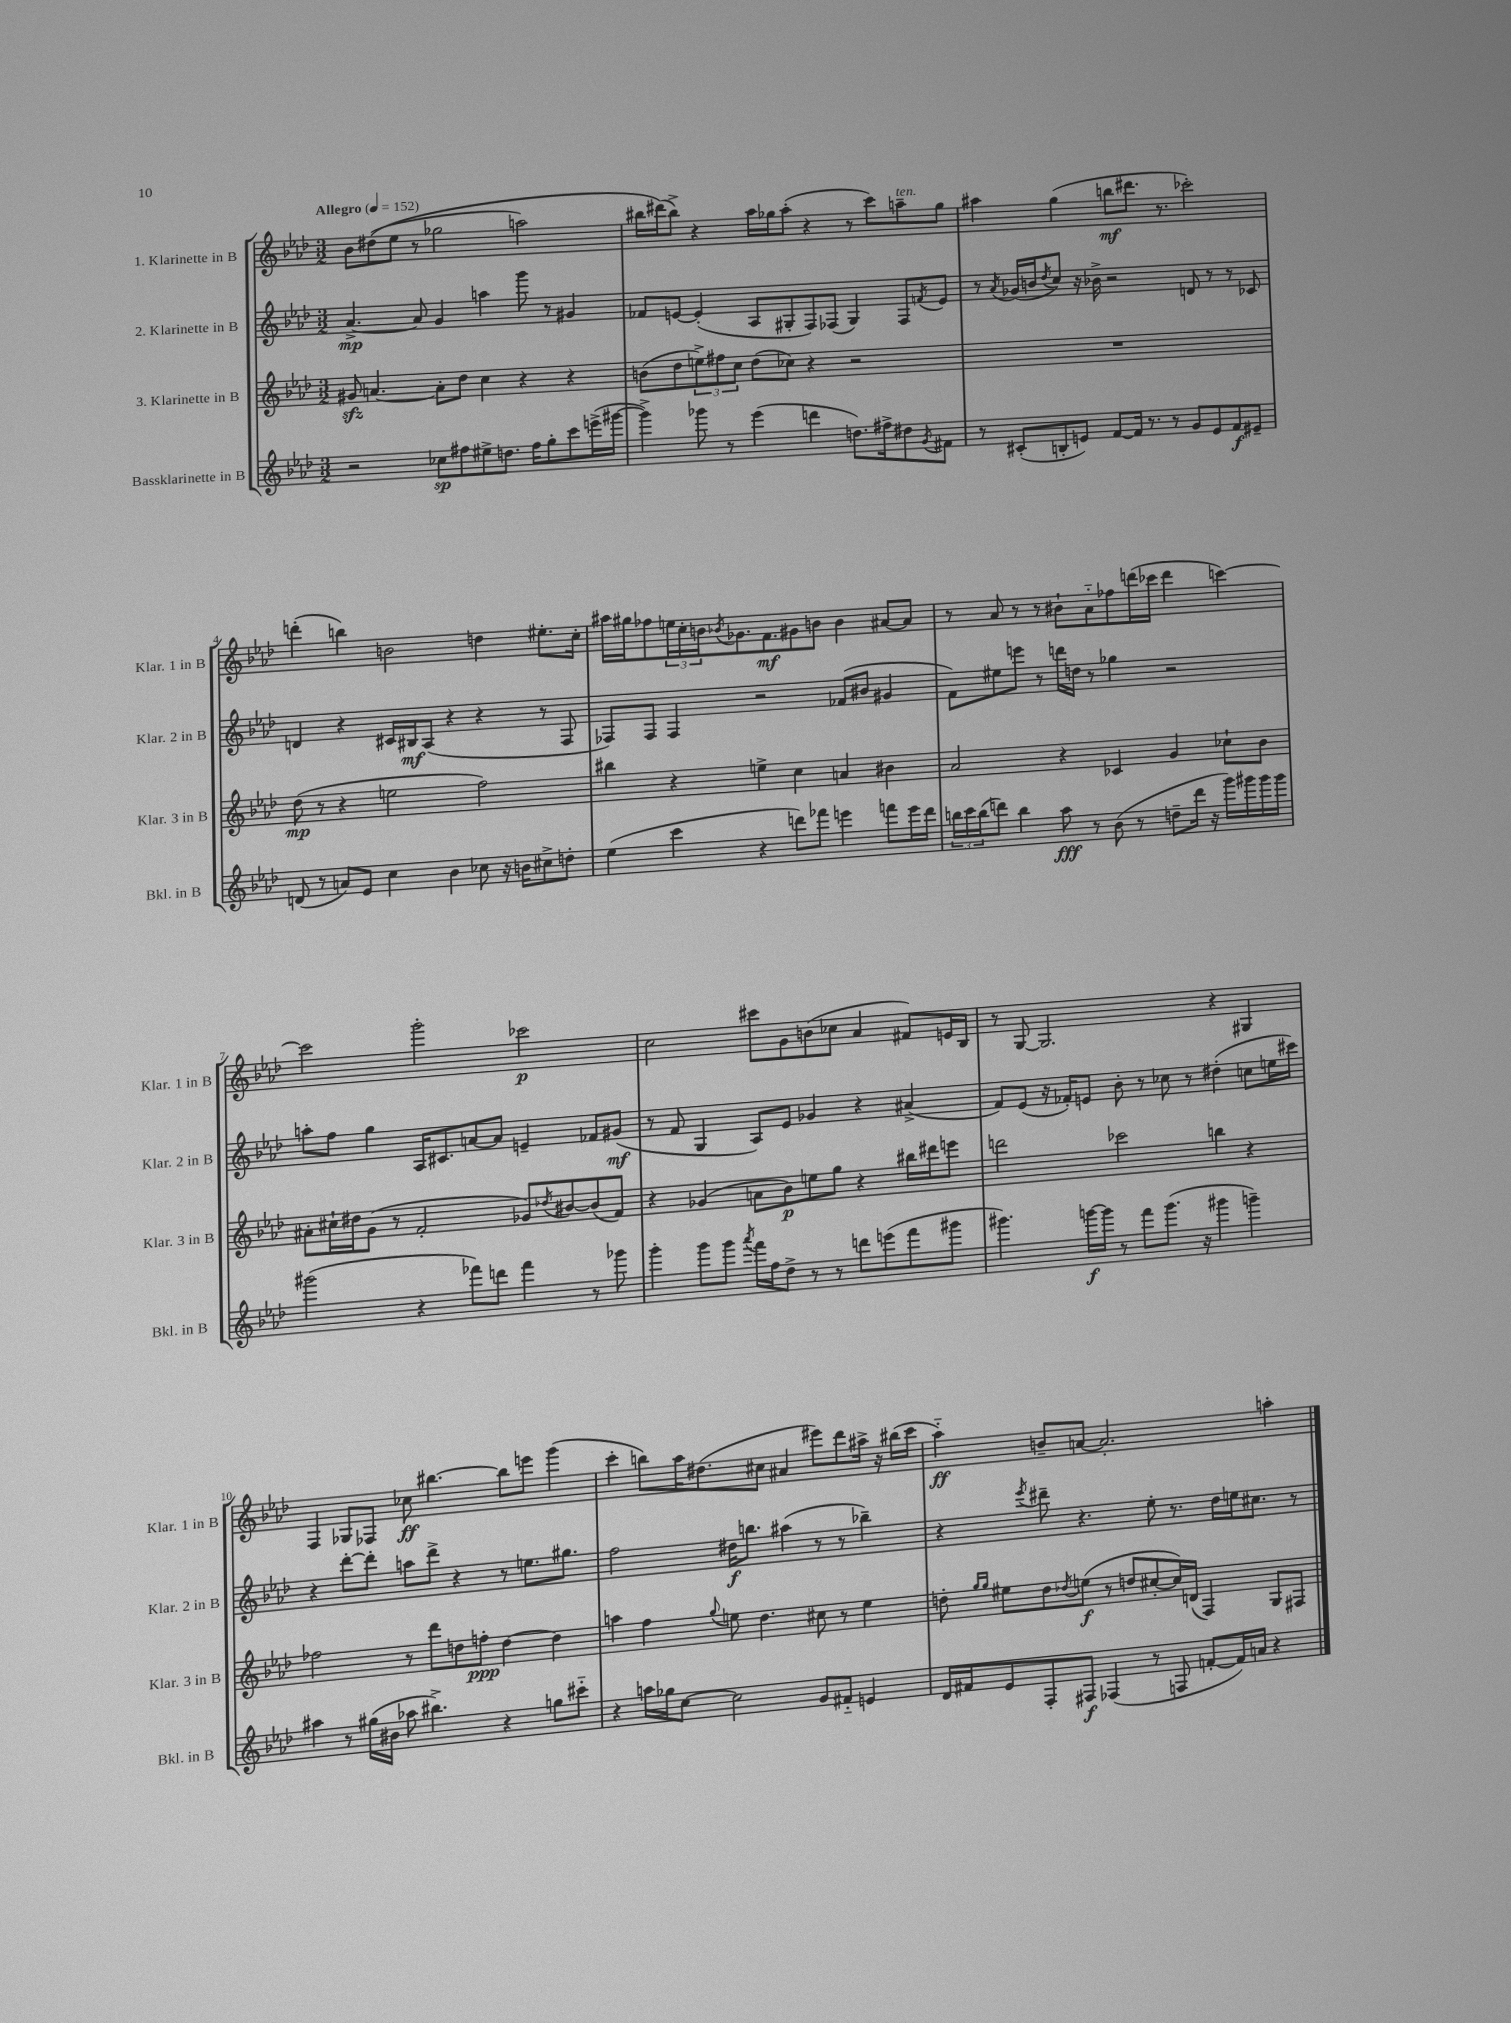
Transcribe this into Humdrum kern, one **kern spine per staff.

**kern	**kern	**kern	**kern
*staff4	*staff3	*staff2	*staff1
*clefG2	*clefG2	*clefG2	*clefG2
*k[b-e-a-d-]	*k[b-e-a-d-]	*k[b-e-a-d-]	*k[b-e-a-d-]
*M3/2	*M3/2	*M3/2	*M3/2
*MM152	*MM152	*MM152	*MM152
2r	8g#	[4.a-^	8b-
.	[4.a	.	&((8dd#
.	.	.	8ee-
.	.	8a-]	8r
8cc-	8a']	4g	2gg-
8ff#	8dd-	.	.
8ee#^	4cc	4aa	.
8.dd	.	.	.
.	4r	8ggg	2aa)
16ff#	.	.	.
8gg'	.	8r	.
8ccc	4r	4g#	.
(16eee^	.	.	.
[16ggg#	.	.	.
=	=	=	=
4ggg#^])	(8b	8f-	16bb#
.	.	.	(16ddd#&)
.	8dd-	[8e	8bb#^)
8ggg-	12ee^)	(4e']	4r
.	12ff#	.	.
8r	.	.	.
.	12cc	.	.
(4eee-	(8dd-	8A-	16aa-
.	.	.	16gg-
.	8cc-)	8G#'	(8aa-'
4ddd	4r	8F)	4r
.	.	(8F-	.
8.dd)	2r	4G#)	8r
.	.	.	8ccc)
16ff#^	.	.	.
8dd#	.	8F-	8aa~
8qg	.	8qf	.
8f#	.	8e	8gg-
=	=	=	=
8r	1.r	8r	4aa#
.	.	8qa-	.
(8c#'	.	(16g-	.
.	.	16b	.
.	.	8qdd-	.
8B'	.	8cc)	(4gg
8e)	.	16r	.
.	.	16b-^	.
[8f	.	2r	8bb
16f]	.	.	8.ddd#
8.r	.	.	.
.	.	.	8.r
8r	.	.	.
8g	.	8d	2ccc-')
8e	.	8r	.
8f	.	8r	.
8e#~	.	8c-	.
=	=	=	=
(8d	(8dd-	4d	(4ddd'
8r	8r	.	.
8a)	4r	4r	4bb)
8e-	.	.	.
4cc	2ee	16c#	2b
.	.	16B#	.
.	.	(8A-	.
4b-	.	4r	.
8cc-	2ff)	4r	4dd
16r	.	.	.
16b	.	.	.
8cc#^	.	8r	8.ee#'
8dd'	.	8F	.
.	.	.	16cc'
=	=	=	=
(4ee-	4bb#	8F-)	16aa#
.	.	.	16gg#
.	.	8F-	8ff-
4ccc	4r	4F-	24ee
.	.	.	24cc'
.	.	.	24b
.	.	.	8qb-
.	.	.	8.g-
4r	4ee^	2r	.
.	.	.	8.f
8ddd)	4cc	.	8g#
8fff-	.	.	8b
4eee	4a	(8f-	4b
.	.	8b#	.
8fff	4b#	4g#	[8a#
16eee	.	.	8a#]
16ddd	.	.	.
=	=	=	=
24bb	2a-	8f)	8r
24ccc	.	.	.
(24bb	.	.	.
8ddd)	.	8ee#	8a-
4bb	.	8eee	8r
.	.	8r	8r
8aa-	4r	16ddd	8b#`
.	.	16dd	.
8r	.	8r	8a-'~
(8b-	4c-	4gg-	8ff-
8r	.	.	(16ddd
.	.	.	16ccc-
8dd~	4g	2r	4ddd
16ddd	.	.	.
16r	.	.	.
16ggg)	8cc-`	.	[4ccc)
16ggg#	.	.	.
16ggg#	8b-	.	.
16ggg#	.	.	.
=	=	=	=
(2ggg#	8a#'	8aa'	2ccc]
.	16cc#`	8ff	.
.	16dd#	.	.
.	(8g	4gg	.
.	8r	.	.
4r	2f'	16A-	2ggg'
.	.	8.c#	.
8fff-)	.	[8a	.
8ddd	.	8a]	.
4fff-	8g-)	4e~	2ccc-
.	8qdd-	.	.
.	[8b#	.	.
8r	(8b#]	8f-	.
8ggg-	8f)	(8g#	.
=	=	=	=
4ggg'	4r	8r	2cc
.	.	8f	.
8ggg	(4g-	4G	.
8ggg	.	.	.
8qaaa-	.	.	.
16fff	8a	8A-)	8ccc#
16ff	.	.	.
8dd-^	8b-)	8e-	8g
8r	8ee	4g-	(8b
8r	8gg	.	8cc-
8ddd	4r	4r	4a-
(8eee	.	.	.
8fff	16bb#	(4a#^	8f#)
.	16ddd#	.	.
8ggg#	8eee	.	16e
.	.	.	16B-
=	=	=	=
4.ggg#)	2ddd	8f)	8r
.	.	(8e-	[8G
.	.	16r	2.G]
.	.	16f-')	.
[16ggg	.	8e	.
16ggg]	.	.	.
8r	2ccc-	8b-'	.
8fff	.	8r	.
(8.ggg	.	8cc-	.
.	.	8r	.
16r	.	.	.
4ggg#	4bb	(4dd#'	4r
4ggg~)	4r	8cc	4G#
.	.	16ee	.
.	.	16ccc#)	.
=	=	=	=
4aa#	2ff-	4r	4F
8r	.	[8ddd-'	8G-
(16gg#	.	8ddd-']	8F-
16b#	.	.	.
8aa-	8r	8aa	8cc-
4.bb#^)	8ddd-	8ddd-^	[4.bb#
.	8dd	4r	.
.	8ff'	.	.
4r	[4dd	8r	8bb#]
.	.	8.ee	8eee
8gg	4dd]	.	(4ggg
.	.	8.gg#	.
8ccc#'~	.	.	.
=	=	=	=
4r	4aa	2ff	4ccc'
16aa	4ff	.	8bb)
16gg-	.	.	.
[8cc	.	.	16aa-
.	.	.	(8.dd#
.	8qqgg	.	.
2cc]	8ee	16dd#	.
.	.	8.bb	.
.	4.dd-	.	8cc#
.	.	(4aa#	4a#
8g	8cc#	8r	8eee#)
8f#'~	8r	8r	8ddd-
4e	4ee	4bb-~)	16aa#^
.	.	.	16r
.	.	.	(16bb#
.	.	.	16ccc
=	=	=	=
16d-	8dd'	4r	4aa-'~)
16f#	.	.	.
.	16qqgg	.	.
.	16qqgg	.	.
8e-	8ee#	.	.
.	.	8qeee-	.
8F'	8dd	8ddd#~	8b~
.	8qdd-	.	.
8F#	(8ee	4.r	[8a
(4F-	8r	.	2.a']
.	8dd	.	.
8r	[8cc#'	8ee-'	.
8F	16cc#])	8.r	.
.	(16d	.	.
[8f'	4F)	.	.
.	.	16dd-	.
16f])	.	16ee	.
16a	.	8.cc#	.
4r	8G	.	4aa'
.	8F#	8r	.
==	==	==	==
*-	*-	*-	*-
